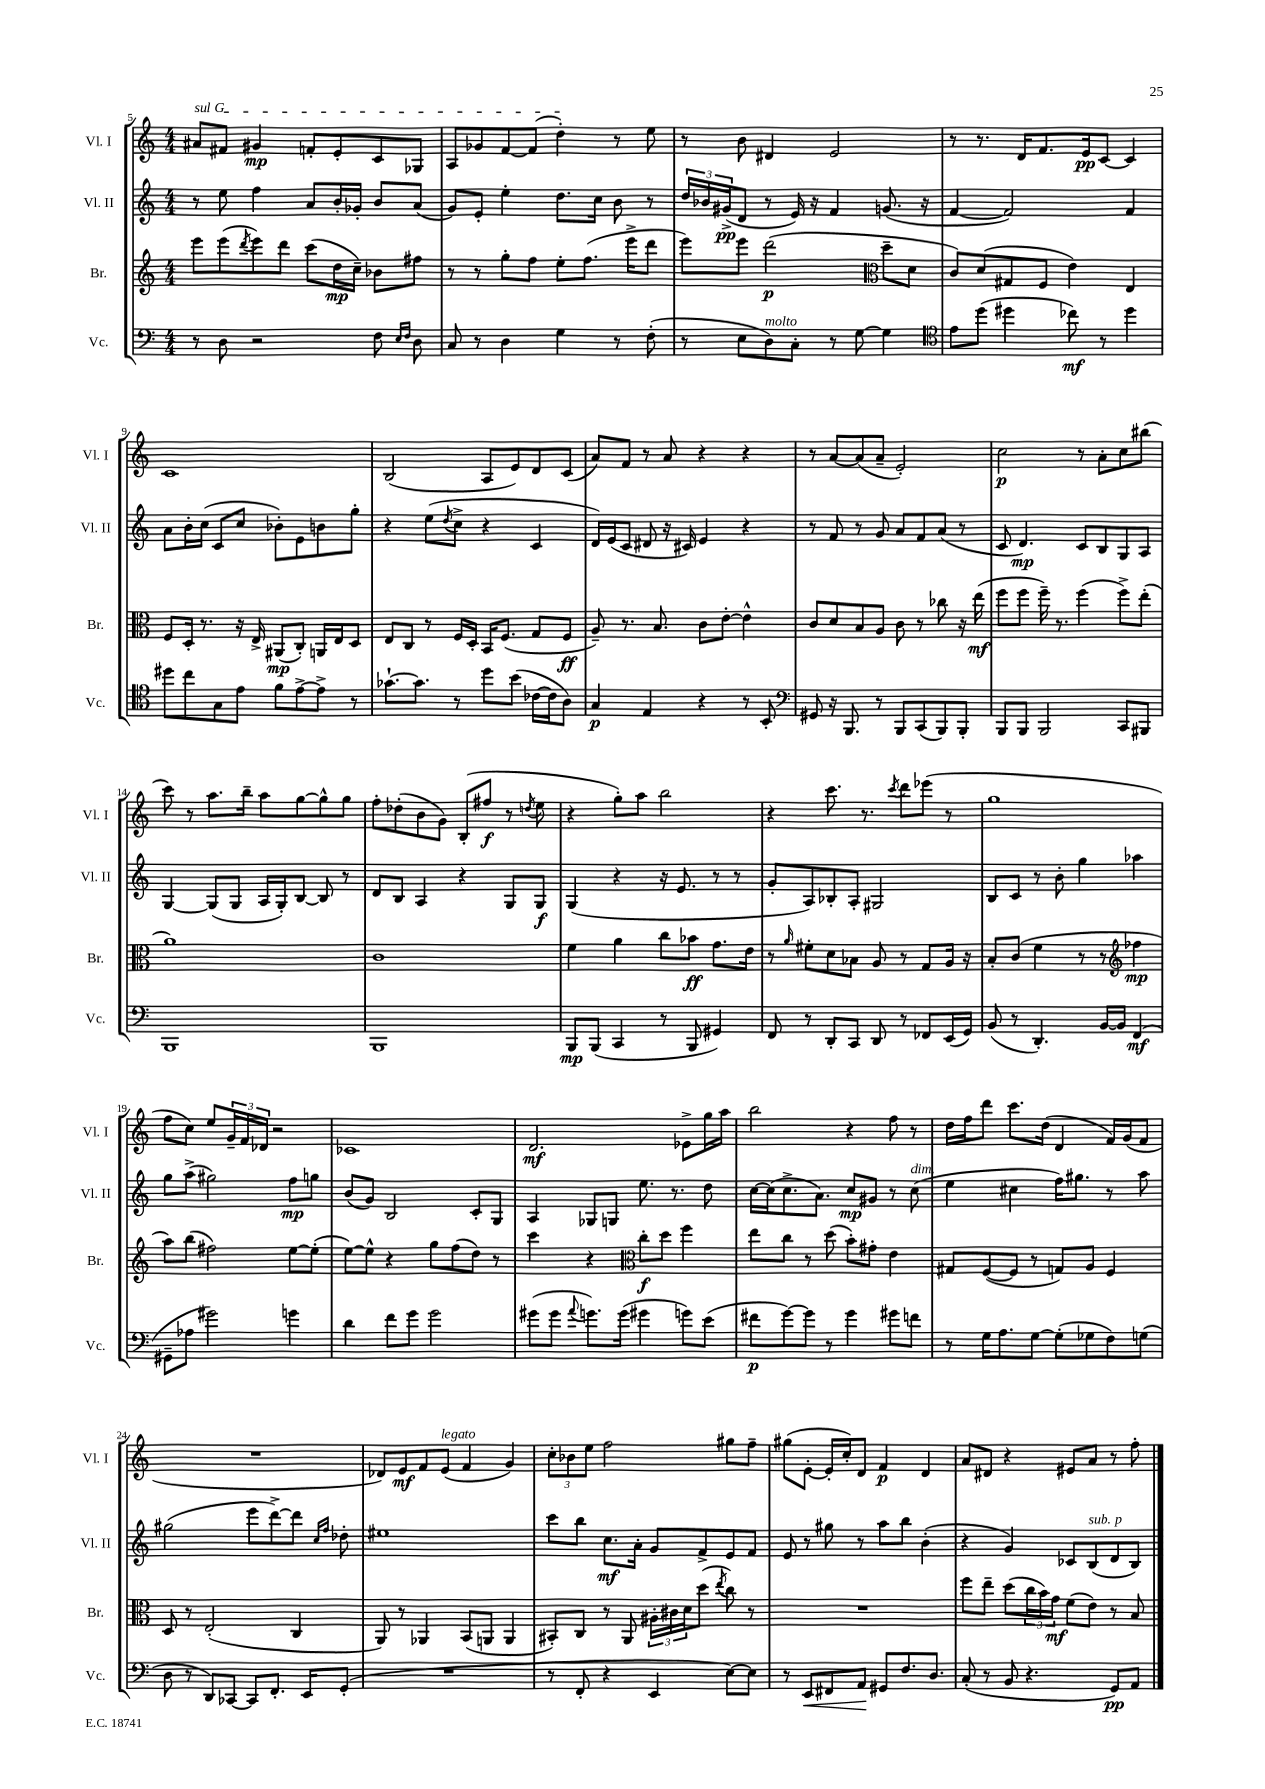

**kern	**dynam	**kern	**dynam	**kern	**dynam	**kern	**dynam
*part4	*part4	*part3	*part3	*part2	*part2	*part1	*part1
*staff4	*staff4	*staff3	*staff3	*staff2	*staff2	*staff1	*staff1
*I"Vc.	*	*I"Br.	*	*I"Vl. II	*	*I"Vl. I	*
*I'Vc.	*	*I'Br.	*	*I'Vl. II	*	*I'Vl. I	*
*clefF4	*	*clefG2	*	*clefG2	*	*clefG2	*
*k[]	*	*k[]	*	*k[]	*	*k[]	*
*M4/4	*	*M4/4	*	*M4/4	*	*M4/4	*
=5	=5	=5	=5	=5	=5	=5	=5
!	!	!	!	!	!	!LO:TX:a:i:t=sul G	!
8r	.	8eee\L	.	8r	.	8a#X/L	.
8D\	.	(8eee\	.	8ee\	.	8f#X/J	.
.	.	8qddd/	.	.	.	.	.
2r	.	8eee\)	.	4ff\	.	4g#X/	mp
.	.	8ddd\J	.	.	.	.	.
.	.	(8ccc\L	.	8a/L	.	8fn'/L	.
.	.	16dd\L	mp	16b'/L	.	8e'/	.
.	.	16cc~\JJ)	.	16g-X'/JJ	.	.	.
8F\	.	8b-X\L	.	8b/L	.	8c/	.
16qqE/LL	.	.	.	.	.	.	.
16qqF/JJ	.	.	.	.	.	.	.
8D\	.	8ff#X\J	.	(8a/J	.	8G-X/J	.
=6	=6	=6	=6	=6	=6	=6	=6
8C/	.	8r	.	8g/L)	.	8A/L	.
8r	.	8r	.	8e'/J	.	8g-X/	.
4D\	.	8gg'\L	.	4ee'\	.	[8f/	.
.	.	8ff\J	.	.	.	(8f/J]	.
4G\	.	8ee'\L	.	8.dd\L	.	4dd'\)	.
.	.	(8.ff\J	.	.	.	.	.
.	.	.	.	16cc\Jk	.	.	.
8r	.	.	.	8b\	.	8r	.
.	.	16eee^\KL	.	.	.	.	.
(8F'\	.	8ddd\J	.	8r	.	8ee\	.
=7	=7	=7	=7	=7	=7	=7	=7
8r	.	8eee\L)	.	24dd/LL	.	8r	.
.	.	.	.	24b-X/	.	.	.
.	.	.	.	(24g#X^/J	pp	.	.
8E\L	.	8eee\J	.	8d/J	.	8b\	.
!LO:TX:a:i:t=molto	!	!	!	!	!	!	!
8D\)	.	(2ddd\	p	8r	.	4d#X/	.
8C'\J	.	.	.	16e/)	.	.	.
.	.	.	.	16r	.	.	.
8r	.	.	.	4f/	.	2e/	.
[8G\	.	.	.	.	.	.	.
*	*	*clefC3	*	*	*	*	*
4G\]	.	8dd~\L	.	(8.gn/	.	.	.
.	.	8d\J	.	.	.	.	.
.	.	.	.	16r	.	.	.
=8	=8	=8	=8	=8	=8	=8	=8
*clefC4	*	*	*	*	*	*	*
8e\L	.	8c/L)	.	[4f/	.	8r	.
(8dd\J	.	(8d/	.	.	.	8.r	.
4dd#X\	.	8G#X/	.	2f/])	.	.	.
.	.	.	.	.	.	16d/KL	.
.	.	8F/J	.	.	.	8.f/	.
8cc-X\)	mf	4e\)	.	.	.	.	.
.	.	.	.	.	.	16e/k	pp
8r	.	.	.	.	.	[8c/J	.
4dd#\	.	4E/	.	4f/	.	4c/]	.
!!LO:LB:g=z
=9	=9	=9	=9	=9	=9	=9	=9
8dd#X\L	.	8F/L	.	8a\L	.	1c	.
8cc\	.	16D'/Jk	.	16b'\L	.	.	.
.	.	8.r	.	(16cc\JJ	.	.	.
8G\	.	.	.	8c/L	.	.	.
8e\J	.	16r	.	8cc/J	.	.	.
.	.	16E^/	.	.	.	.	.
8f\L	.	(8AA#X/L	mp	8b-X'\L)	.	.	.
[8e^\	.	8C'/J)	.	8e\	.	.	.
8e^\J]	.	16AAn/LL	.	8bn\	.	.	.
.	.	16E/J	.	.	.	.	.
8r	.	8D/J	.	8gg'\J	.	.	.
=10	=10	=10	=10	=10	=10	=10	=10
[8.g-X`\L	.	8E/L	.	4r	.	(2B/	.
.	.	8C/J	.	.	.	.	.
8.g-\J]	.	.	.	.	.	.	.
.	.	8r	.	(8ee\L	.	.	.
.	.	.	.	8qdd/	.	.	.
8r	.	16F/LL	.	8cc^\J	.	.	.
.	.	16D'/JJ	.	.	.	.	.
8dd\L	.	16BB/KL	.	4r	.	8A/L	.
.	.	(8.F/J	.	.	.	.	.
(8b\J	.	.	.	.	.	8e/)	.
[16c-X\LL	.	8G/L	.	4c/	.	8d/	.
16c-\J]	.	.	.	.	.	.	.
8A\J)	.	8F/J	ff	.	.	(8c/J	.
=11	=11	=11	=11	=11	=11	=11	=11
4G/	p	8A~/)	.	16d/LL)	.	8a/L)	.
.	.	.	.	(16e/J	.	.	.
.	.	8.r	.	8c/J	.	8f/J	.
4E/	.	.	.	8d#X/	.	8r	.
.	.	8.B/	.	.	.	.	.
.	.	.	.	16r	.	8a/	.
.	.	.	.	16c#X/)	.	.	.
4r	.	8c\L	.	4e/	.	4r	.
.	.	[8e'\J	.	.	.	.	.
8r	.	4e^^\]	.	4r	.	4r	.
8BB'/	.	.	.	.	.	.	.
=12	=12	=12	=12	=12	=12	=12	=12
*clefF4	*	*	*	*	*	*	*
8GG#X/	.	8c/L	.	8r	.	8r	.
16r	.	8d/	.	8f/	.	[8a/L	.
8.BBB/	.	.	.	.	.	.	.
.	.	8B/	.	8r	.	(8a/]	.
8r	.	8A/J	.	8g/	.	8a~/J	.
8BBB/L	.	8c\	.	8a/L	.	2e'/)	.
(8CC/	.	8r	.	8f/	.	.	.
8BBB/)	.	8cc-X\	.	(8a/J	.	.	.
8BBB'/J	.	16r	.	8r	.	.	.
.	.	(16ee\	mf	.	.	.	.
=13	=13	=13	=13	=13	=13	=13	=13
8BBB/L	.	8ff\L	.	8c/	.	2cc\	p
8BBB/J	.	8ff\J	.	4.d/)	mp	.	.
2BBB/	.	16ff~\)	.	.	.	.	.
.	.	8.r	.	.	.	.	.
.	.	(4ff\	.	8c/L	.	8r	.
.	.	.	.	8B/	.	8a'\L	.
8CC/L	.	8ff^\L)	.	8G/	.	8cc\	.
8BBB#X/J	.	(8ee'\J	.	8A/J	.	(8bb#X\J	.
!!LO:LB:g=z
=14	=14	=14	=14	=14	=14	=14	=14
1BBB	.	1a)	.	[4G/	.	8ccc\)	.
.	.	.	.	.	.	8r	.
.	.	.	.	(8G/L]	.	8.aa\L	.
.	.	.	.	8G/J	.	.	.
.	.	.	.	.	.	16bb~\Jk	.
.	.	.	.	16A/LL	.	8aa\L	.
.	.	.	.	16G'/J)	.	.	.
.	.	.	.	[8B/J	.	[8gg\	.
.	.	.	.	8B/]	.	8gg^^\]	.
.	.	.	.	8r	.	8gg\J	.
=15	=15	=15	=15	=15	=15	=15	=15
1BBB	.	1c	.	8d/L	.	8ff'\L	.
.	.	.	.	8B/J	.	(8dd-X'\	.
.	.	.	.	4A/	.	8b\	.
.	.	.	.	.	.	8g\J)	.
.	.	.	.	4r	.	(8B'/L	.
.	.	.	.	.	.	8ff#X/J	f
.	.	.	.	8G/L	.	8r	.
.	.	.	.	.	.	8qddn/	.
.	.	.	.	8G/J	f	8ee\	.
=16	=16	=16	=16	=16	=16	=16	=16
8BBB/L	mp	4f\	.	(4G/	.	4r	.
(8BBB/J	.	.	.	.	.	.	.
4CC/	.	4a\	.	4r	.	8gg'\L)	.
.	.	.	.	.	.	8aa\J	.
8r	.	8cc\L	.	16r	.	2bb\	.
.	.	.	.	8.e/	.	.	.
8BBB/	.	8b-X\J	ff	.	.	.	.
4GG#X/)	.	8.g\L	.	8r	.	.	.
.	.	.	.	8r	.	.	.
.	.	16e\Jk	.	.	.	.	.
=17	=17	=17	=17	=17	=17	=17	=17
8FF/	.	8r	.	8g'/L	.	4r	.
.	.	16qqa/	.	.	.	.	.
8r	.	8f#X'\L	.	8A/)	.	.	.
8DD'/L	.	8d\	.	8B-X'/	.	8.ccc\	.
8CC/J	.	8B-X\J	.	8A'/J	.	.	.
.	.	.	.	.	.	8.r	.
8DD/	.	8A/	.	2G#X/	.	.	.
.	.	.	.	.	.	8qccc/	.
8r	.	8r	.	.	.	8ddd\L	.
8FF-X/L	.	8G/L	.	.	.	(8eee-X\J	.
(16EE/L	.	16A/Jk	.	.	.	8r	.
16GG/JJ)	.	16r	.	.	.	.	.
=18	=18	=18	=18	=18	=18	=18	=18
(8BB/	.	8B'/L	.	8B/L	.	1gg	.
8r	.	(8c/J	.	8c/J	.	.	.
4.DD'/)	.	4f\	.	8r	.	.	.
.	.	.	.	8b'\	.	.	.
.	.	8r	.	4gg\	.	.	.
[16BB/LL	.	8r	.	.	.	.	.
16BB/JJ]	.	.	.	.	.	.	.
*	*	*clefG2	*	*	*	*	*
(4FF/	mf	4ff-X\	mp	4aa-X\	.	.	.
!!LO:LB:g=z
=19	=19	=19	=19	=19	=19	=19	=19
8GG#X~\L	.	8aa\L)	.	8gg\L	.	8ff\L	.
8A-X\J	.	(8bb\J	.	(8aa^\J	.	8cc\J)	.
2g#X\)	.	2ff#X\)	.	2gg#X\)	.	8ee/L	.
.	.	.	.	.	.	24g~/L	.
.	.	.	.	.	.	24f/	.
.	.	.	.	.	.	24d-X/JJ	.
.	.	.	.	.	.	2r	.
4gn\	.	[8ee\L	.	8ff\L	mp	.	.
.	.	(8ee'\J]	.	8ggn\J	.	.	.
=20	=20	=20	=20	=20	=20	=20	=20
4d\	.	[8ee\L)	.	(8b/L	.	1c-X	.
.	.	8ee^^\J]	.	8g/J)	.	.	.
8f\L	.	4r	.	2B/	.	.	.
8g\J	.	.	.	.	.	.	.
2g\	.	8gg\L	.	.	.	.	.
.	.	(8ff\	.	.	.	.	.
.	.	8dd\J)	.	8c'/L	.	.	.
.	.	8r	.	8G/J	.	.	.
=21	=21	=21	=21	=21	=21	=21	=21
(8g#X\L	.	4ccc\	.	4A/	.	2.d/	mf
8g#\J	.	.	.	.	.	.	.
8qqa/	.	.	.	.	.	.	.
8.gn\L)	.	4r	.	8G-X/L	.	.	.
.	.	.	.	8Gn/J	.	.	.
(16g\Jk	.	.	.	.	.	.	.
*	*	*clefC3	*	*	*	*	*
4g#X\	.	8cc'\L	f	8.ee\	.	.	.
.	.	8dd\J	.	.	.	.	.
.	.	.	.	8.r	.	.	.
8gn\L)	.	4ff\	.	.	.	8e-X^\L	.
(8e\J	.	.	.	8dd\	.	16gg\L	.
.	.	.	.	.	.	16aa\JJ	.
=22	=22	=22	=22	=22	=22	=22	=22
8f#X\L	p	8ee\L	.	[16cc\LL	.	2bb\	.
.	.	.	.	(16cc\J]	.	.	.
[8g\)	.	8cc\J	.	8.cc^\	.	.	.
8g\J]	.	8r	.	.	.	.	.
.	.	.	.	8.a\J)	.	.	.
8r	.	(8dd\	.	.	.	.	.
4g\	.	8b'\L)	.	8cc/L	mp	4r	.
.	.	8g#X'\J	.	8g#X/J	.	.	.
8g#X\L	.	4e\	.	8r	.	8ff\	.
!	!	!	!	!LO:TX:a:i:t=dim.	!	!	!
8fn\J	.	.	.	(8cc\	.	8r	.
=23	=23	=23	=23	=23	=23	=23	=23
8r	.	8G#X/L	.	4ee\	.	16dd\LL	.
.	.	.	.	.	.	16ff\J	.
16G\KL	.	([8F/	.	.	.	8ddd\J	.
8.A\	.	.	.	.	.	.	.
.	.	8F/J]	.	4cc#X\	.	8.ccc\L	.
[8G\J	.	8r	.	.	.	.	.
.	.	.	.	.	.	(16dd\Jk	.
(8G'\L]	.	8Gn/L)	.	16ff\KL)	.	4d/	.
.	.	.	.	8.gg#X\J	.	.	.
8G-X\	.	8A/J	.	.	.	.	.
8F\)	.	4F/	.	8r	.	16f/LL)	.
.	.	.	.	.	.	(16g/J	.
(8Gn\J	.	.	.	8aa\	.	8f/J	.
!!LO:LB:g=z
=24	=24	=24	=24	=24	=24	=24	=24
8D\	.	8D/	.	(2gg#X\	.	1r	.
8r	.	8r	.	.	.	.	.
8DD/L)	.	(2E'/	.	.	.	.	.
[8CC-X/J	.	.	.	.	.	.	.
8CC-/L]	.	.	.	8eee\L	.	.	.
8.FF'/J	.	.	.	[8ddd^\)	.	.	.
.	.	4C/	.	8ddd\J]	.	.	.
16EE/KL	.	.	.	.	.	.	.
.	.	.	.	16qqcc/LL	.	.	.
.	.	.	.	16qqff/JJ	.	.	.
(8GG'/J	.	.	.	8dd-X'\	.	.	.
=25	=25	=25	=25	=25	=25	=25	=25
1r	.	8AA/)	.	1ee#X	.	8d-X/L)	.
.	.	8r	.	.	.	8e/	mf
.	.	4AA-X/	.	.	.	8f/	.
!	!	!	!	!	!	!LO:TX:a:i:t=legato	!
.	.	.	.	.	.	(8e/J	.
.	.	(8BB/L	.	.	.	4f/	.
.	.	8AAn/J	.	.	.	.	.
.	.	4AA/	.	.	.	4g/)	.
=26	=26	=26	=26	=26	=26	=26	=26
8r	.	8BB#X'/L)	.	8ccc\L	.	12cc'\L	.
.	.	.	.	.	.	12b-X\	.
8FF'/	.	8C/J	.	8bb\J	.	.	.
.	.	.	.	.	.	12ee\J	.
4r	.	8r	.	8.cc\L	mf	2ff\	.
.	.	8AA/	.	.	.	.	.
.	.	.	.	16a'\Jk	.	.	.
4EE/	.	24A#X'\LL	.	8g/L	.	.	.
.	.	24c#X\	.	.	.	.	.
.	.	24d\J	.	.	.	.	.
.	.	(8dd\J	.	8f^/	.	.	.
.	.	8qee/	.	.	.	.	.
[8E\L)	.	8cc\)	.	8e/	.	8gg#X\L	.
8E\J]	.	8r	.	8f/J	.	8ff~\J	.
=27	=27	=27	=27	=27	=27	=27	=27
8r	.	1r	.	8e/	.	(8gg#X\L	.
!	!LO:HP:b	!	!	!	!	!	!
8EE/L	<	.	.	8r	.	[8e'\J	.
8FF#X/	.	.	.	8gg#X\	.	16e'/LL]	.
.	.	.	.	.	.	16cc'/J)	.
8AA/J	.	.	.	8r	.	8d/J	.
8GG#X/L	[	.	.	8aa\L	.	4f/	p
8.F/	.	.	.	8bb\J	.	.	.
.	.	.	.	(4b'\	.	4d/	.
8.D/J	.	.	.	.	.	.	.
=28	=28	=28	=28	=28	=28	=28	=28
(8C'/	.	8ff\L	.	4r	.	8a/L	.
8r	.	8ee~\J	.	.	.	8d#X/J	.
8BB/	.	(8dd\L	.	4g/)	.	4r	.
4.r	.	24cc\L	.	.	.	.	.
.	.	24b\)	.	.	.	.	.
.	.	24g\JJ	mf	.	.	.	.
.	.	(8f\L	.	8c-X/L	.	8e#X/L	.
!	!	!	!	!LO:TX:a:i:t=sub. p	!	!	!
.	.	8e\J)	.	(8B/	.	8a/J	.
8GG/L)	pp	8r	.	8d/	.	8r	.
8AA/J	.	8B/	.	8B/J)	.	8ff'\	.
==	==	==	==	==	==	==	==
*-	*-	*-	*-	*-	*-	*-	*-
